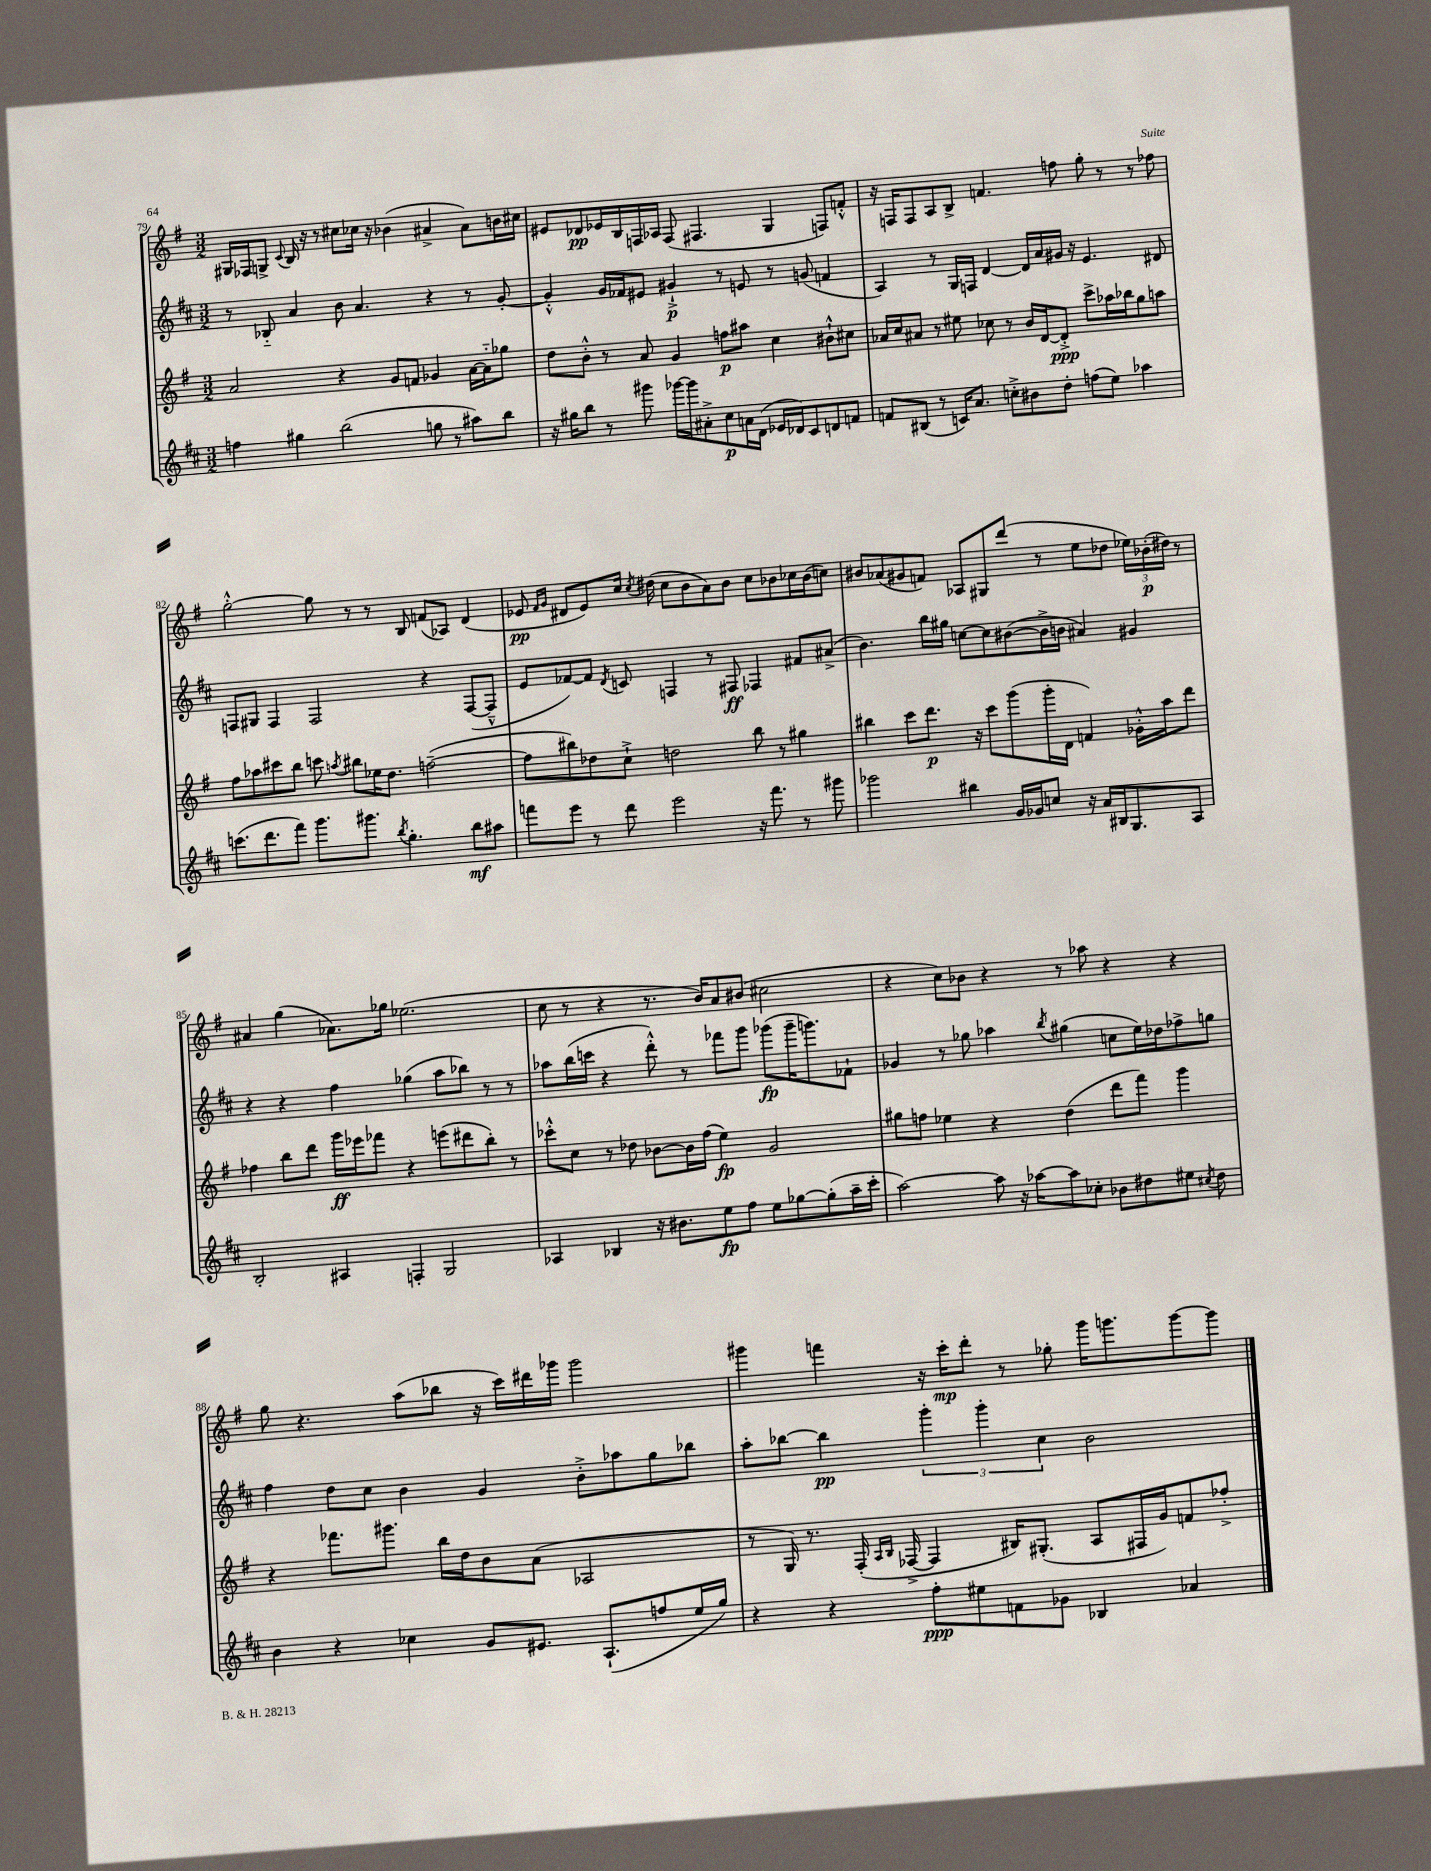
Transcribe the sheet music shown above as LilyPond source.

<<
\new StaffGroup <<
\new Staff = "s0" {
    \clef treble \key g \major \numericTimeSignature \time 3/2
    \autoBeamOff gis16[ fes16 g8]-> \appoggiatura { c'8 } b16 r16 r8 cis''8[ ces''16] r16 bes'4( ais'4-> ais'8[) b'16 cis''16] |
    eis'8[ des'8\pp ees'16 b16 f16 aes16] f8( fis4. g4 f8[) f'8]-.-^ |
    r16 f16[ f8 a8 b8]-> f'4. f''8 g''8-. r8 r8 fes''8 |
    g''2~-.-^ g''8 r8 r8 b8 f'8[( aes8]) d'4( |
    ees'8\pp \grace { fis'16[ g'16] } dis'8[ ees'8) c''16] \acciaccatura { c''8 } dis''16( c''8[ b'8 a'8) b'8] c''8[ bes'8 ces''16 bes'16( c''8]) |
    bis'8[ aes'8( gis'8 f'8]) aes8[ gis8 d'''8]( r8 e''8[ des''8] \tuplet 3/2 { ees''16[) bes'16-.\p( dis''16]) } r8 |
    ais'4 g''4( aes'8.[) ges''16] ees''2.( |
    c''8 r8 r4 r8. b'16[) a'8 bis'8]( cis''2 |
    r4 c''8[) bes'8] r4 r8 aes''8 r4 r4 |
    g''8 r4. a''8[( bes''8] r16 c'''16[) dis'''16 ges'''16] ges'''2 |
    gis'''4 f'''4 r16 c'''16[-.\mp d'''8]-. r8 ges''8-. gis'''16[ g'''8. g'''8~ g'''8] \bar "|." |
}
\new Staff = "s1" {
    \clef treble \key d \major \numericTimeSignature \time 3/2
    \autoBeamOff r8 bes8-_ a'4 b'8 a'4. r4 r8 g'8~-. |
    g'4-.-^ g'16[ fes'16 eis'8] gis'4-!->\p r8 e'8 r8 g'8( f'4 |
    a4) r8 g16[ f16] d'4~ d'16[ a'16 gis'16] r16 e'4. dis'8 |
    f8[ gis8] f4 f2 r4 f8[~( f8]---^ |
    e'8[ fes'8~) fes'8] \acciaccatura { d'8 } c'8 f4 r8 fis8\ff fes4 fis'8[ ais'8]->( |
    b'4.) b''16[ gis''16] c''8[~ c''8 bis'8~( bis'16-> b'16] ais'4) gis'4 |
    r4 r4 fis''4 ges''4( a''8[ bes''8]) r8 r8 |
    aes''8[ b''16( c'''16] r4 d'''8-.-^) r8 fes'''8[ g'''8] ges'''8[\fp( ges'''16-- g'''8.) fes'8]-! |
    ges'4 r8 ges''8 aes''4 \acciaccatura { b''8 } gis''4( c''8[ e''16) des''16 fes''8-> g''8] |
    fis''4 d''8[ cis''8] b'4 g'4 b'8[-.-> aes''8 g''8 bes''8] |
    a''8[-. bes''8]~ bes''4\pp \tuplet 3/2 { g'''4-. g'''4-. cis''4 } b'2 \bar "|." |
}
\new Staff = "s2" {
    \clef treble \key g \major \numericTimeSignature \time 3/2
    \autoBeamOff a'2 r4 g'8[ f'8] ges'4 a'16[~ a'16-_ ges''8] |
    d''8[ b'8]-.-^ r8 a'8 g'4 f''8[\p ais''8] c''4 bis'8[-!-^ cis''8] |
    aes'16[ c''16 ais'8] r8 eis''8 ces''8 r8 b'16[ d'16~ d'8]-.->\ppp c'''8[-> aes''16 bes''16 g''8 a''8] |
    fis''8[ aes''8 cis'''8 b''8] c'''8 \acciaccatura { a''8 } bis''8[ ees''16 d''8.] f''2~--( |
    f''8[ bis''8) des''8 c''8]-!-> d''2 bis''8 r8 gis''4 |
    bis''4 c'''8[ d'''8.]\p r16 c'''8[ g'''8( g'''16-. d'16] f'4) ges'16[-.-^ a''16 d'''8] |
    fes''4 b''8[ d'''8] g'''16[\ff ees'''16 fes'''8] r4 e'''8[( dis'''8 b''8]-.) r8 |
    ces'''8[-.-^ c''8] r8 des''8 bes'8[~ bes'16 fis''16]( e''4\fp) g'2 |
    gis''8[ f''8] ees''4 r4 d''4( d'''8[ fis'''8]) g'''4 |
    r4 fes'''8.[ gis'''8.] b''16[ d''16 b'8 a'8]( aes2 |
    r8 g16) r8. fis16-.( \grace { a16[ b16] } fes16~-> fes4 bis16[) gis8.]-.( a8[ fis16 g'16) f'8 fes''8]-.-> \bar "|." |
}
\new Staff = "s3" {
    \clef treble \key d \major \numericTimeSignature \time 3/2
    \autoBeamOff f''4 gis''4 b''2( g''8 r8 ais''8[) b''8] |
    r16 gis''16[ b''8] r8 gis'''8 ges'''16[~ ges'''16 ais'8-.-> cis''8\p a'16 d'16]( ees'16[ des'16) cis'8 d'8 f'8] |
    f'8[ bis8]( r8 c'16[) a'8.] c''8[-.-> bis'8 d''8]-. f''8[( e''8]) aes''4 |
    c'''8.[( d'''8. fis'''8]) g'''8.[ gis'''8.] \acciaccatura { b''8 } g''4.-. b''8[\mf ais''8] |
    f'''8[ e'''8] r8 d'''8 e'''2 r16 f'''8. r8 gis'''8 |
    ges'''2 bis''4 g'16[ ges'16 c''8] r16 a'16[ bis16 g8. a8] |
    b2-. ais4 f4-. g2 |
    aes4 bes4 r16 bis'8.[ e''8\fp fis''8] e''8[ ges''8~ ges''8-.( a''16-- cis'''16]-. |
    a''2~) a''8 r16 aes''16[~ aes''8 ces''8]-. bes'8[ dis''8 eis''8] \acciaccatura { cis''8 } dis''8 |
    b'4 r4 ces''4 g'8[ eis'8.] a8.[-!( f''8 e''16 g''16]) |
    r4 r4 fis''8[-.\ppp eis''8 f'8 ges'8] bes4 aes'4 \bar "|." |
}
>>
>>
\layout { \context { \Score currentBarNumber = #79 } }
